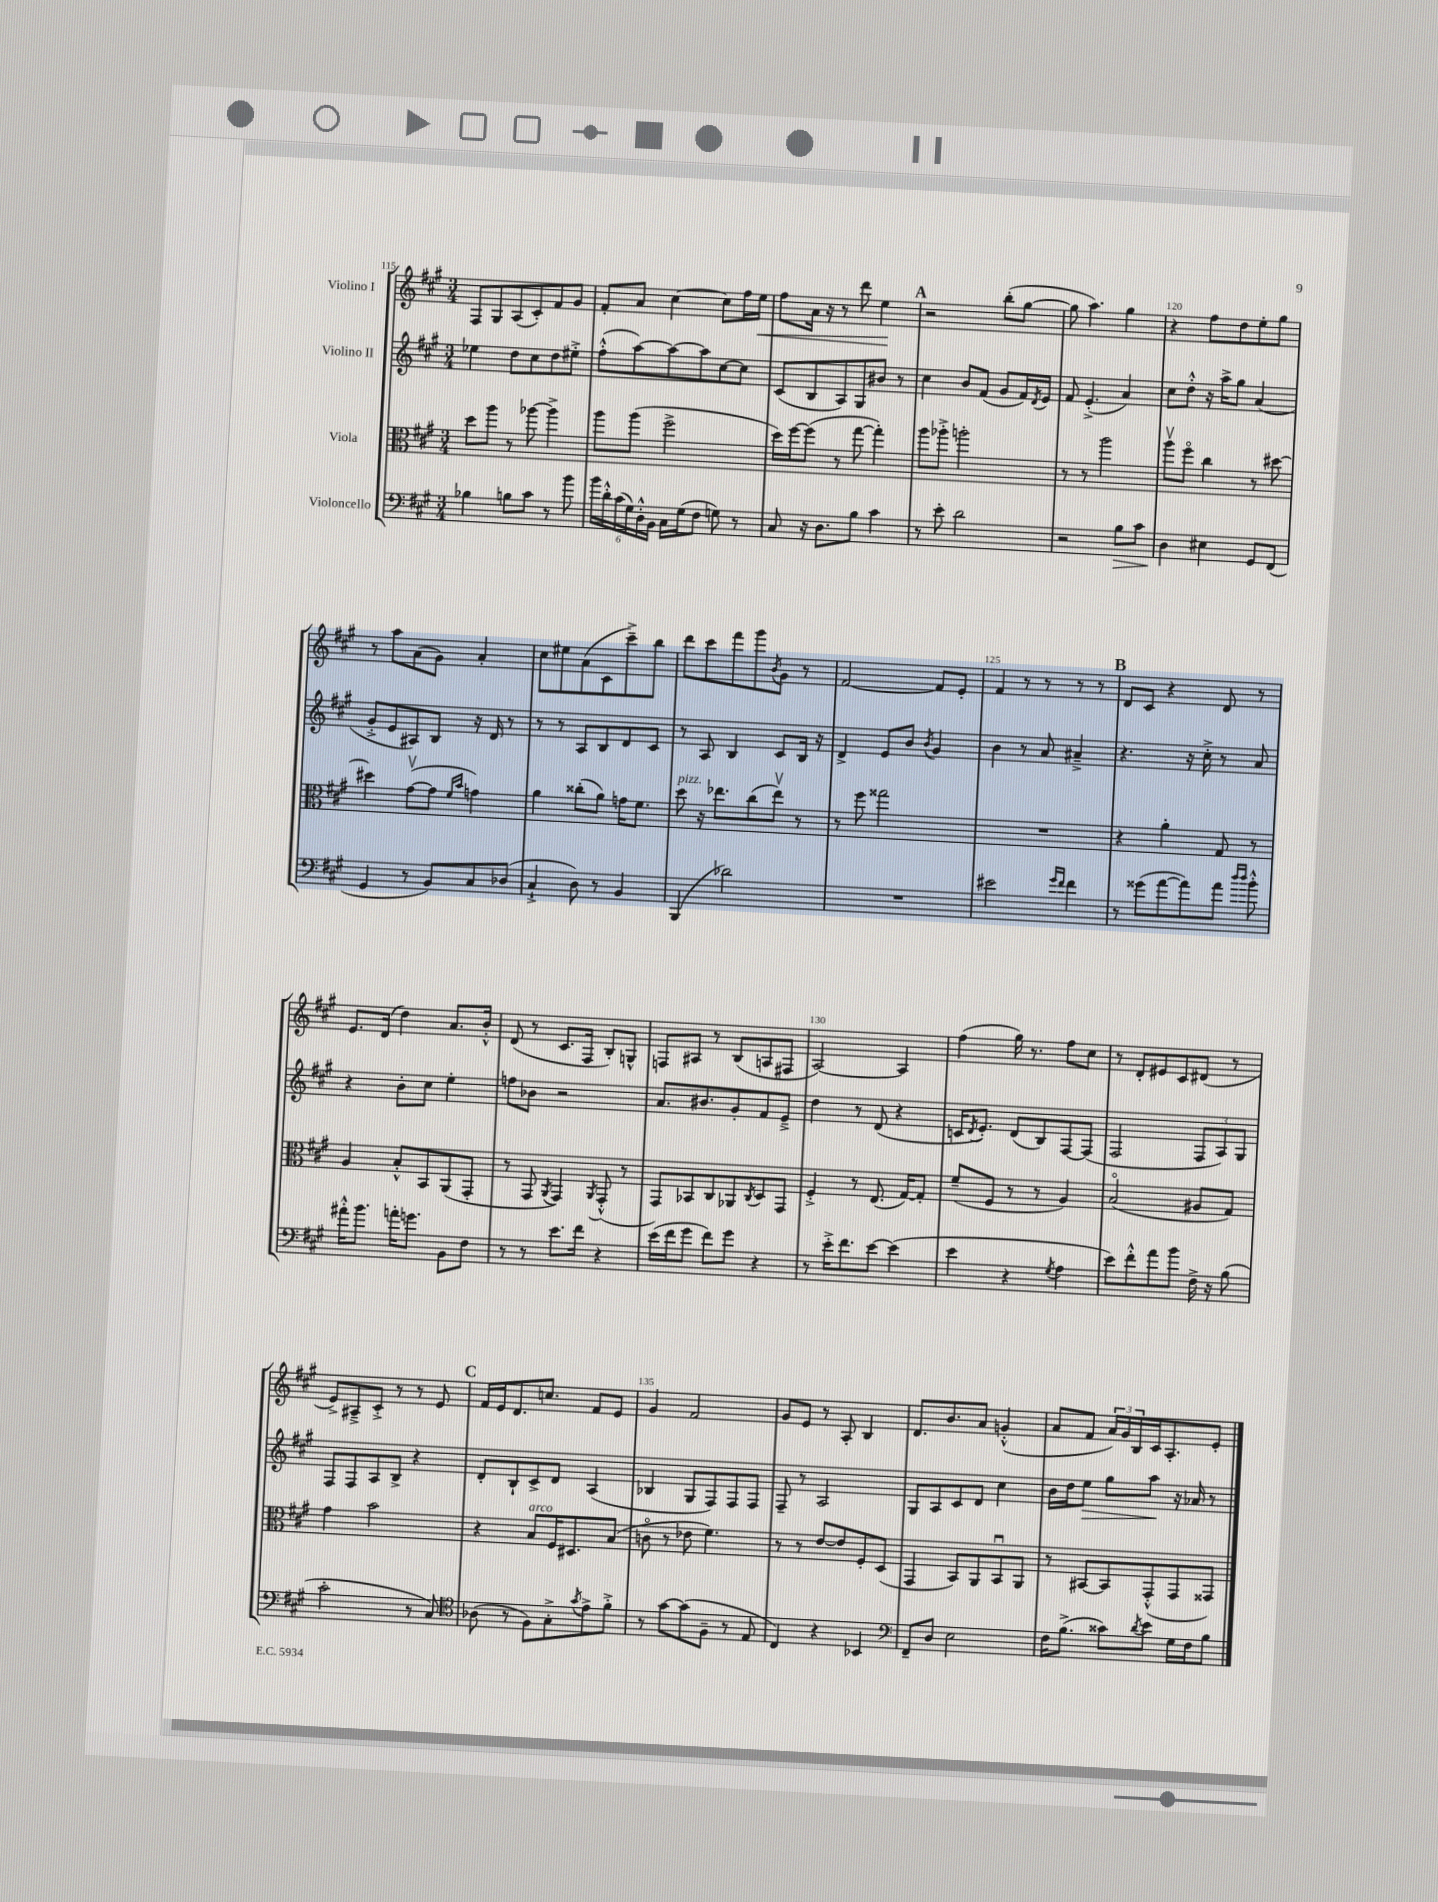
<<
\new StaffGroup <<
\new Staff = "s0" \with { instrumentName = "Violino I" } {
    \clef treble \key a \major \numericTimeSignature \time 3/4
    fis8 gis8 a8( cis'8-.) fis'8 gis'8 |
    fis'8-. a'8 cis''4~ cis''8 fis''16 e''16\< |
    fis''8 a'16 r16 r8 d'''8 e''4\! |
    \mark \markup { \bold "A" } r2 b''8-.( gis''8~ |
    gis''8 a''4.) gis''4 |
    r4 fis''8 d''8 e''8-. gis''8 |
    r8 a''8 a'8( gis'8) a'4-. |
    cis''8 eis''8 a'8( cis'8 cis'''8--->) b''8 |
    d'''8 cis'''8 fis'''8 gis'''8 \acciaccatura { b'8 } gis'8 r8 |
    fis'2~ fis'8 e'8-. |
    fis'4 r8 r8 r8 r8 |
    \mark \markup { \bold "B" } d'8 cis'8 r4 d'8 r8 |
    e'8. d'16( d''4) a'8. b'16-.-^ |
    d'8( r8 cis'8. fis16 b8-.) g8-^ |
    f8 ais8 r8 b8( a8 fis8 |
    a2~) a4 |
    fis''4( gis''16) r8. fis''8 cis''8 |
    r8 d'8-. eis'8 cis'8 dis'8( r8 |
    e'8->) ais8---> cis'8-.-> r8 r8 e'8 |
    \mark \markup { \bold "C" } fis'16 e'16 d'8. c''8. fis'8 e'8 |
    gis'4 fis'2 |
    gis'8 e'8 r8 a8-. b4 |
    d'8. b'8. a'8 g'4-.-^( |
    a'8 fis'8 \tuplet 3/2 { a'16) gis'16 b16 } cis'16 a8.-. e'8-. \bar "|." |
}
\new Staff = "s1" \with { instrumentName = "Violino II" } {
    \clef treble \key a \major \numericTimeSignature \time 3/4
    ees''4 d''8 cis''8 d''8 eis''8-.-> |
    fis''8-.-^( a''8~) a''8~ a''8 cis''8~ cis''8 |
    cis'8( b8 a8) gis8 bis'8 r8 |
    \mark \markup { \bold "A" } cis''4 b'8 fis'8( gis'8 fis'16) \acciaccatura { d'8 } e'16 |
    fis'8 e'4.-.->( a'4) |
    cis''8 d''8-.-^ r16 a''16-> gis''8 a'4( |
    gis'8-.-> e'8 ais8) b8 r16 d'16 r8 |
    r8 r8 a8 b8 d'8 cis'8 |
    r8 a8 b4 cis'8 b16 r16 |
    d'4-> e'8 b'8 \acciaccatura { b'8 } gis'4 |
    b'4 r8 a'8 ais'4---> |
    \mark \markup { \bold "B" } r4. r16 cis''16-.-> r8 a'8 |
    r4 b'8-. cis''8 e''4-. |
    f''8 bes'8 r2 |
    a'8. bis'8. gis'8-. fis'8 e'8---> |
    d''4 r8 d'8( r4 |
    c'16 \acciaccatura { d'8 } e'8.-.) d'8( b8) fis8~ fis8( |
    fis2 \tuplet 3/2 { fis8 a8) gis8 } |
    fis8 fis8 a8 b8-> r4 |
    \mark \markup { \bold "C" } d'8-. b8-! cis'8-> d'8 a4( |
    bes4 gis8 fis8) fis8 fis8 |
    fis8-- r8 a2 |
    gis8 a8 cis'8 d'8 cis''4 |
    b'16 d''16 e''8\> gis''8 a''8\! r16 aes'16 r8 \bar "|." |
}
\new Staff = "s2" \with { instrumentName = "Viola" } {
    \clef alto \key a \major \numericTimeSignature \time 3/4
    d''8 a''8 r8 aes''8~ aes''4-> |
    a''8 a''8( fis''2-> |
    d''16) fis''16~ fis''8( r8 gis''8~ gis''4-.) |
    \mark \markup { \bold "A" } a''8 aes''8-.-> a''2-. |
    r8 r8 a''2 |
    a''8\upbow fis''8\flageolet cis''4 r8 dis''8~ |
    dis''4 gis'8~\upbow( gis'8 \grace { fis'16 b'16 } g'4) |
    a'4 cisis''8-.( a'8) g'16 fis'8. |
    d''8^\markup { \italic "pizz." } r16 ees''8. cis''8( ees''8\upbow) r8 |
    r8 fis''8 gisis''2 |
    R2. |
    \mark \markup { \bold "B" } r4 a'4-. gis8 r8 |
    a4 b8-.-^ b,8 a,8( gis,8-. |
    r8 gis,8 \acciaccatura { a,8 } gis,4) \acciaccatura { a,8 } gis,8-.-^( r8 |
    gis,8) bes,8 cis8 aes,8 \acciaccatura { cis8 } d8 gis,8 |
    fis4-.-> r8 e8.( gis16~) gis8-. |
    fis'8--( fis8 r8 r8 a4) |
    b2\flageolet( ais8 gis8) |
    gis'4 b'2 |
    \mark \markup { \bold "C" } r4 b8^\markup { \italic "arco" } fis16 dis8. b8( |
    c'8\flageolet r8 ees'8 fis'4.) |
    r8 r8 e'8~ e'8 fis8-. d8( |
    gis,4 b,8) a,8 b,8\downbow a,8 |
    r8 bis,8~ bis,8 gis,8-.-^( gis,8 gisis,8) \bar "|." |
}
\new Staff = "s3" \with { instrumentName = "Violoncello" } {
    \clef bass \key a \major \numericTimeSignature \time 3/4
    bes4 b8 cis'8 r8 b'8 |
    \tuplet 6/4 { b'16 d'16-.-^ cis'16( gis16) d16-.-^ b,16 } cis16 gis16( fis8 g8) r8 |
    cis8 r16 d8. b8 cis'4 |
    \mark \markup { \bold "A" } r8 e'8-. d'2 |
    r2 b8\> cis'8 |
    d4\! eis4 gis,8 fis,8( |
    gis,4 r8 b,8) cis8 des8( |
    cis4-!-> d8) r8 b,4 |
    b,,4( des'2) |
    R2. |
    eis'2 \grace { gis'16 fis'16 } fis'4 |
    \mark \markup { \bold "B" } r8 gisis'8( a'8~ a'8) a'8 \grace { d''16 d''16 } b'8-.-^ |
    ais'16-.-^ b'8. a'16-. g'8. b,8 fis8 |
    r8 r8 e'8. fis'16 r4 |
    e'16( fis'16 gis'8 fis'8) gis'8 r4 |
    r8 e'16-.-> fis'8. e'8~ e'4( |
    e'4 r4 \acciaccatura { gis8 } a4 |
    e'8) fis'8-.-^ a'8 b'8 fis16-> r16 b8( |
    cis'2-. r8 cis8) |
    \mark \markup { \bold "C" } \clef tenor aes8( r8 fis8) gis8-.-> \acciaccatura { gis'8 } e'8-> fis'8-.-> |
    r8 gis'8~ gis'8( fis8-- r8 e8 |
    cis4) r4 bes,4 |
    \clef bass fis,8-- d8 e2 |
    fis16 b8.->( cisis'8) \acciaccatura { d'8 } e'8 gis16 fis16 b8 \bar "|." |
}
>>
>>
\layout { \context { \Score currentBarNumber = #115 \override BarNumber.break-visibility = ##(#f #t #t) barNumberVisibility = #(every-nth-bar-number-visible 5) } }
